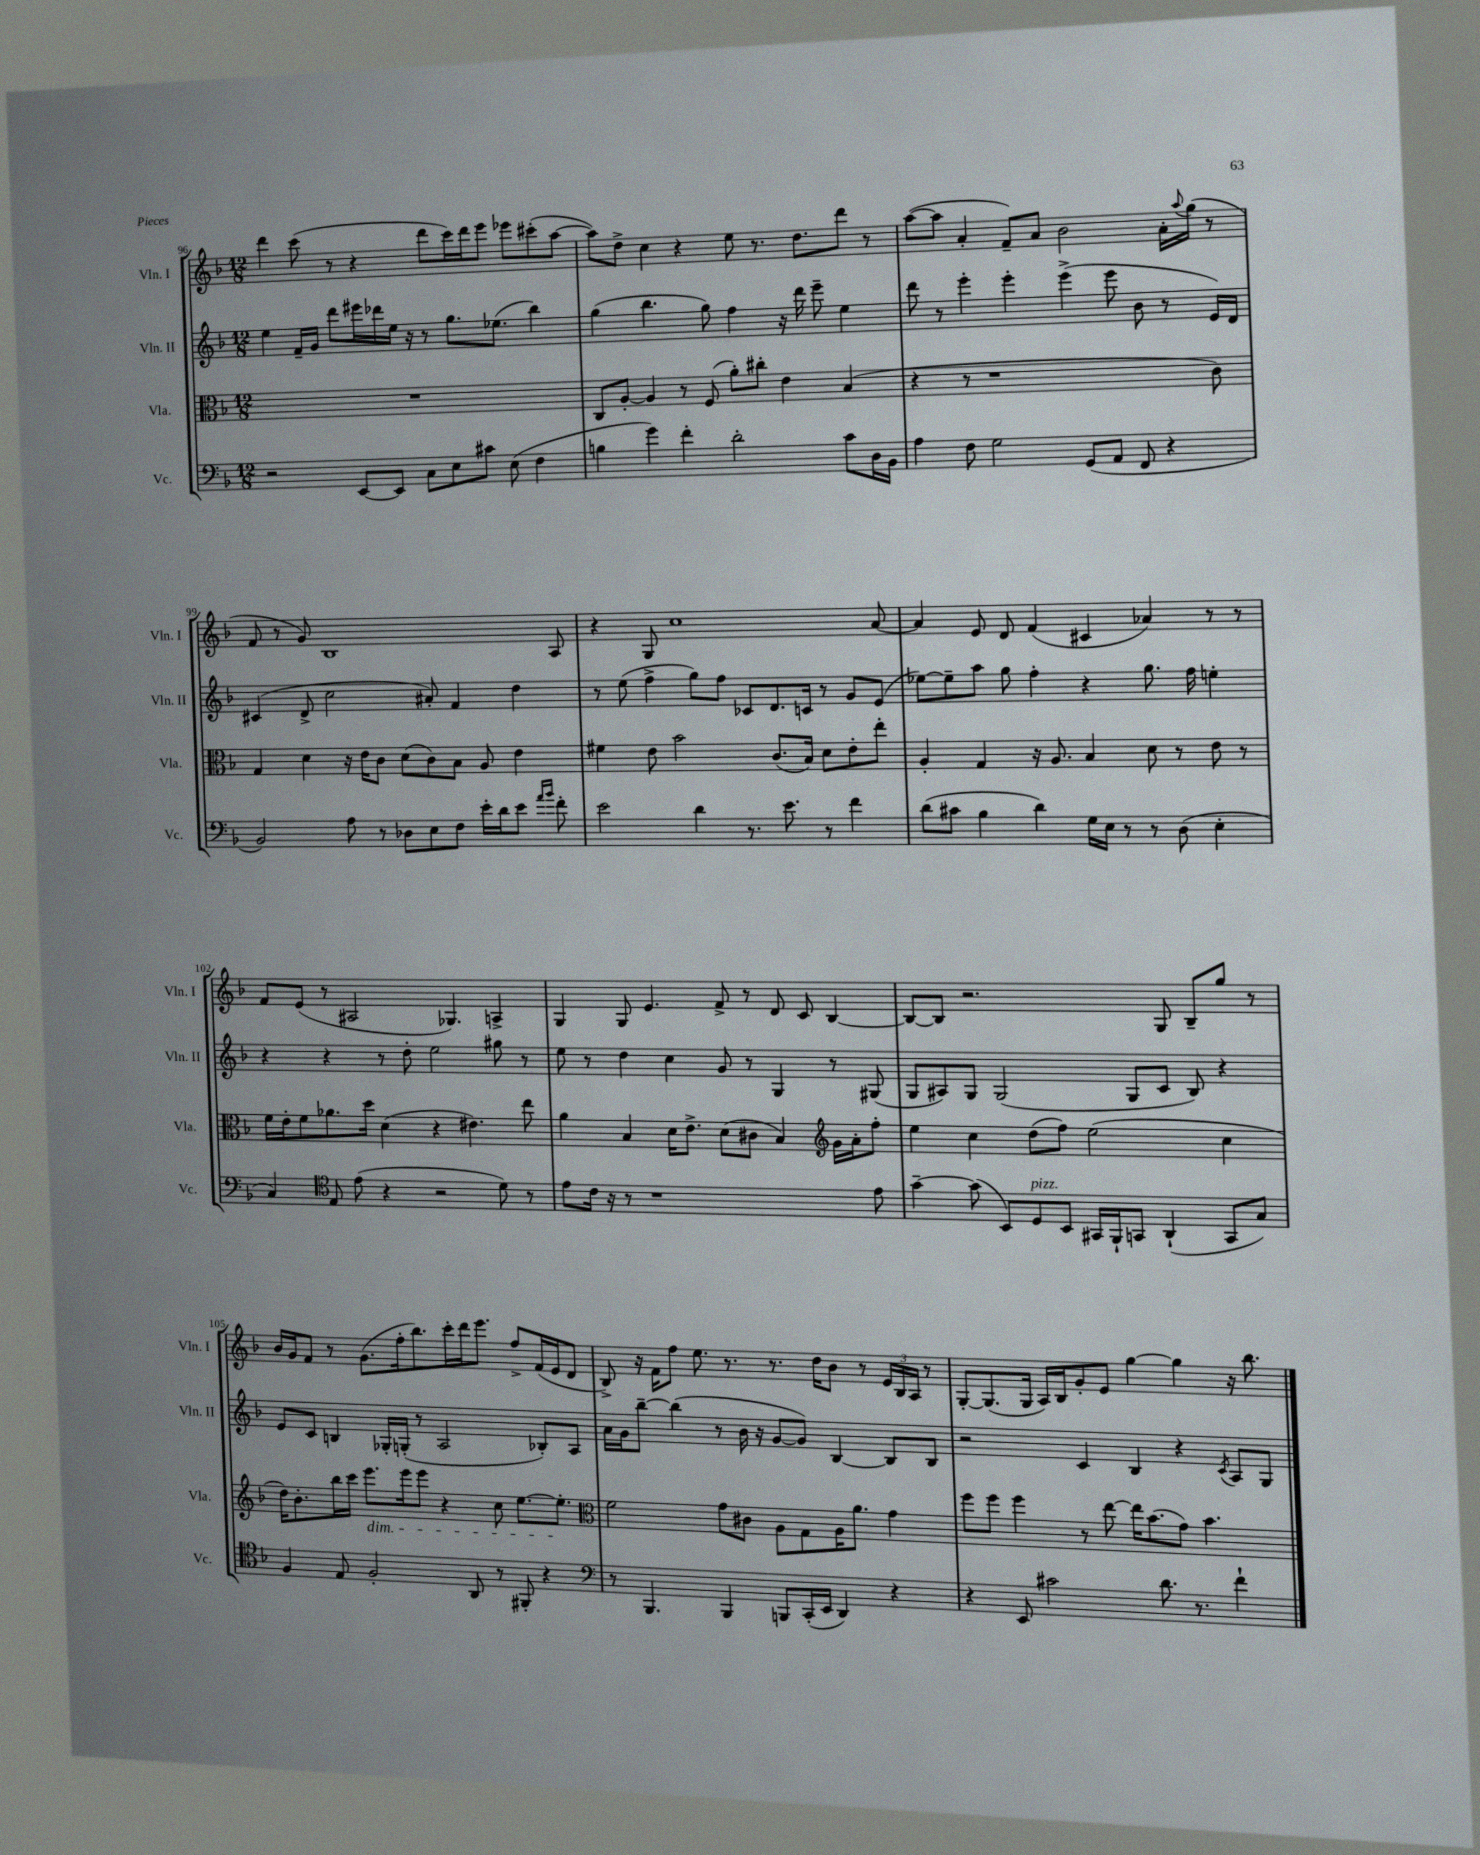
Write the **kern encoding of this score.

**kern	**kern	**kern	**kern
*staff4	*staff3	*staff2	*staff1
*clefF4	*clefC3	*clefG2	*clefG2
*k[b-]	*k[b-]	*k[b-]	*k[b-]
*M12/8	*M12/8	*M12/8	*M12/8
2r	1.r	4ee	4ddd
.	.	16f~	(8ccc
.	.	16g	.
.	.	8ddd	8r
[8EE	.	16eee#	4r
.	.	16ddd-	.
8EE]	.	16ee	.
.	.	16r	.
8C	.	8r	8ddd
8E	.	8.gg	16ccc)
.	.	.	16ddd
8c#	.	.	8eee
.	.	(8.ee-	.
(8E	.	.	8eee-
4F	.	4bb-)	(8ccc#'
.	.	.	[8aa
=	=	=	=
4B	8C	(4gg	8aa])
.	[8A'	.	8dd^
4g)	4A]	4.bb-	4cc
4f'	8r	.	4r
.	(8F	8gg)	.
2d'	8a')	4ff	8ee
.	8cc#'	.	8.r
.	4e	16r	.
.	.	16ddd	8.dd
.	.	8eee~	.
8c	(4B-	4ee	8ddd
16D	.	.	8r
16BB-	.	.	.
=	=	=	=
4A	4r	8ddd	([8aa
.	.	8r	8aa]
8F	8r	4eee'	4a'
2G	1r	.	.
.	.	4eee'	8f~)
.	.	.	8a
.	.	(4eee^	2b-
(8GG	.	.	.
8AA	.	8eee	.
8FF	.	8b-	.
4r	.	8r	16a'
.	.	.	8qqaa
.	.	.	(16gg
.	8c)	16e)	8r
.	.	16d	.
=	=	=	=
2BB-)	4G	(4c#	8f
.	.	.	8r
.	4d	8d^	8g)
.	.	2cc	1B-
8A	16r	.	.
.	16e	.	.
8r	8c	.	.
8D-	(8d	.	.
8E	8c)	8a#')	.
8F	8B-	4f	.
16e'	8A	.	.
16d	.	.	.
8e	4e	4dd	.
16qqa	.	.	.
16qqb-	.	.	.
8f'	.	.	8A
=	=	=	=
2e	4f#	8r	4r
.	.	(8ee	.
.	8e	4ff^	8G
.	2b-	.	1cc
4d	.	8gg)	.
.	.	8ff	.
8.r	.	8c-	.
.	(8.c	8.d	.
8.e	.	.	.
.	16B-)	16c	.
8r	8d	8r	.
4f	8e'	8g	.
.	8ee'	(8e	[8a
=	=	=	=
(8d	4A'	[8ee-)	4a]
8c#	.	8ee-~]	.
4B-	4G	8aa	8e
.	.	8gg	8d
4d)	16r	4ff'	(4f
.	8.A	.	.
16G	4B-	4r	4c#
16E	.	.	.
8r	.	.	.
8r	8d	8.gg	4a-)
(8D	8r	.	.
.	.	16ff	.
4E'	8e	4ee'	8r
.	8r	.	8r
=	=	=	=
4C)	16f	4r	8f
.	16e'	.	.
.	8f	.	(8e
*clefC4	*	*	*
8E	8.a-	4r	8r
(8e	.	.	2A#
.	16dd	.	.
4r	(4d	8r	.
.	.	8dd'	.
2r	4r	2ee	.
.	.	.	4.G-)
.	4.e#)	.	.
8d)	.	8gg#	4A^
8r	8ee	8r	.
=	=	=	=
8e	4a	8ee	4G
16c	.	8r	.
16r	.	.	.
8r	4B-	4dd	8G
1r	.	.	4.e
.	16d	4cc	.
.	8.e^	.	.
.	(8d	8g	8f^
.	8c#	8r	8r
.	4B-)	4G	8d
.	.	.	8c
*	*clefG2	*	*
.	16g	8r	[4B-
.	16a'	.	.
8e	8ff'	(8G#	.
=	=	=	=
[4g~	4ee	8G	8B-_
.	.	8A#)	8B-]
(8g]	4cc	8G	2.r
8BB-)	.	(2G	.
8D	(8dd	.	.
8BB-	8ff)	.	.
16GG#	(2ee	.	.
16FF`	.	.	.
8GG	.	8G	.
(4AA`	.	8c	8G
.	.	8B-)	8B-~
8GG	4cc	4r	8gg
8G)	.	.	8r
=	=	=	=
4F	16dd)	8e	16b-
.	8.b-'	.	16g
.	.	8c	8f
8E	16bb-	4B	8r
.	16ccc	.	.
2F'	8.eee	.	(8.g
.	.	16G-'	.
.	16eee	(16G'	16ff'
.	8eee	8r	8.bb-)
.	4r	2A	.
.	.	.	16ccc'
8AA	.	.	16ddd
.	.	.	8.eee
8r	8cc	.	.
8FF#'	[8.ee	.	8ff^
4r	.	8B-')	(16f
.	8.ee']	.	16e
.	.	8A	8d
=	=	=	=
*clefF4	*clefC3	*	*
8r	2f	16a	8B-^)
.	.	16g	.
4.BBB-	.	[8bb-~	16r
.	.	.	16f
.	.	(4bb-]	8ff
.	.	.	8.ee
4BBB-	8g	8r	.
.	.	.	8.r
.	8c#	16b-	.
.	.	16r	.
8BBB	8A	[8g	8.r
(16CC'	8G	8g])	.
16EE	.	.	16dd
4DD)	16A	[4B-	8b-
.	8.a	.	.
.	.	.	8r
4r	4g	8B-]	24e
.	.	.	24B-
.	.	.	24A
.	.	8B-	8r
=	=	=	=
4r	8ff	2r	[8G'
.	8ff	.	(8.G]
8EE	4ff	.	.
.	.	.	16G
2c#	.	.	16A)
.	.	.	16B-
.	8r	4c	8g'
.	[8ee	.	8e
.	16ee]	4B-	[4gg
.	(8.b-	.	.
8.d	.	.	.
.	8g)	4r	4gg]
8.r	.	.	.
.	4.b-	.	.
.	.	8qc	.
4f`	.	8A	16r
.	.	.	8.bb-
.	.	8G	.
==	==	==	==
*-	*-	*-	*-
